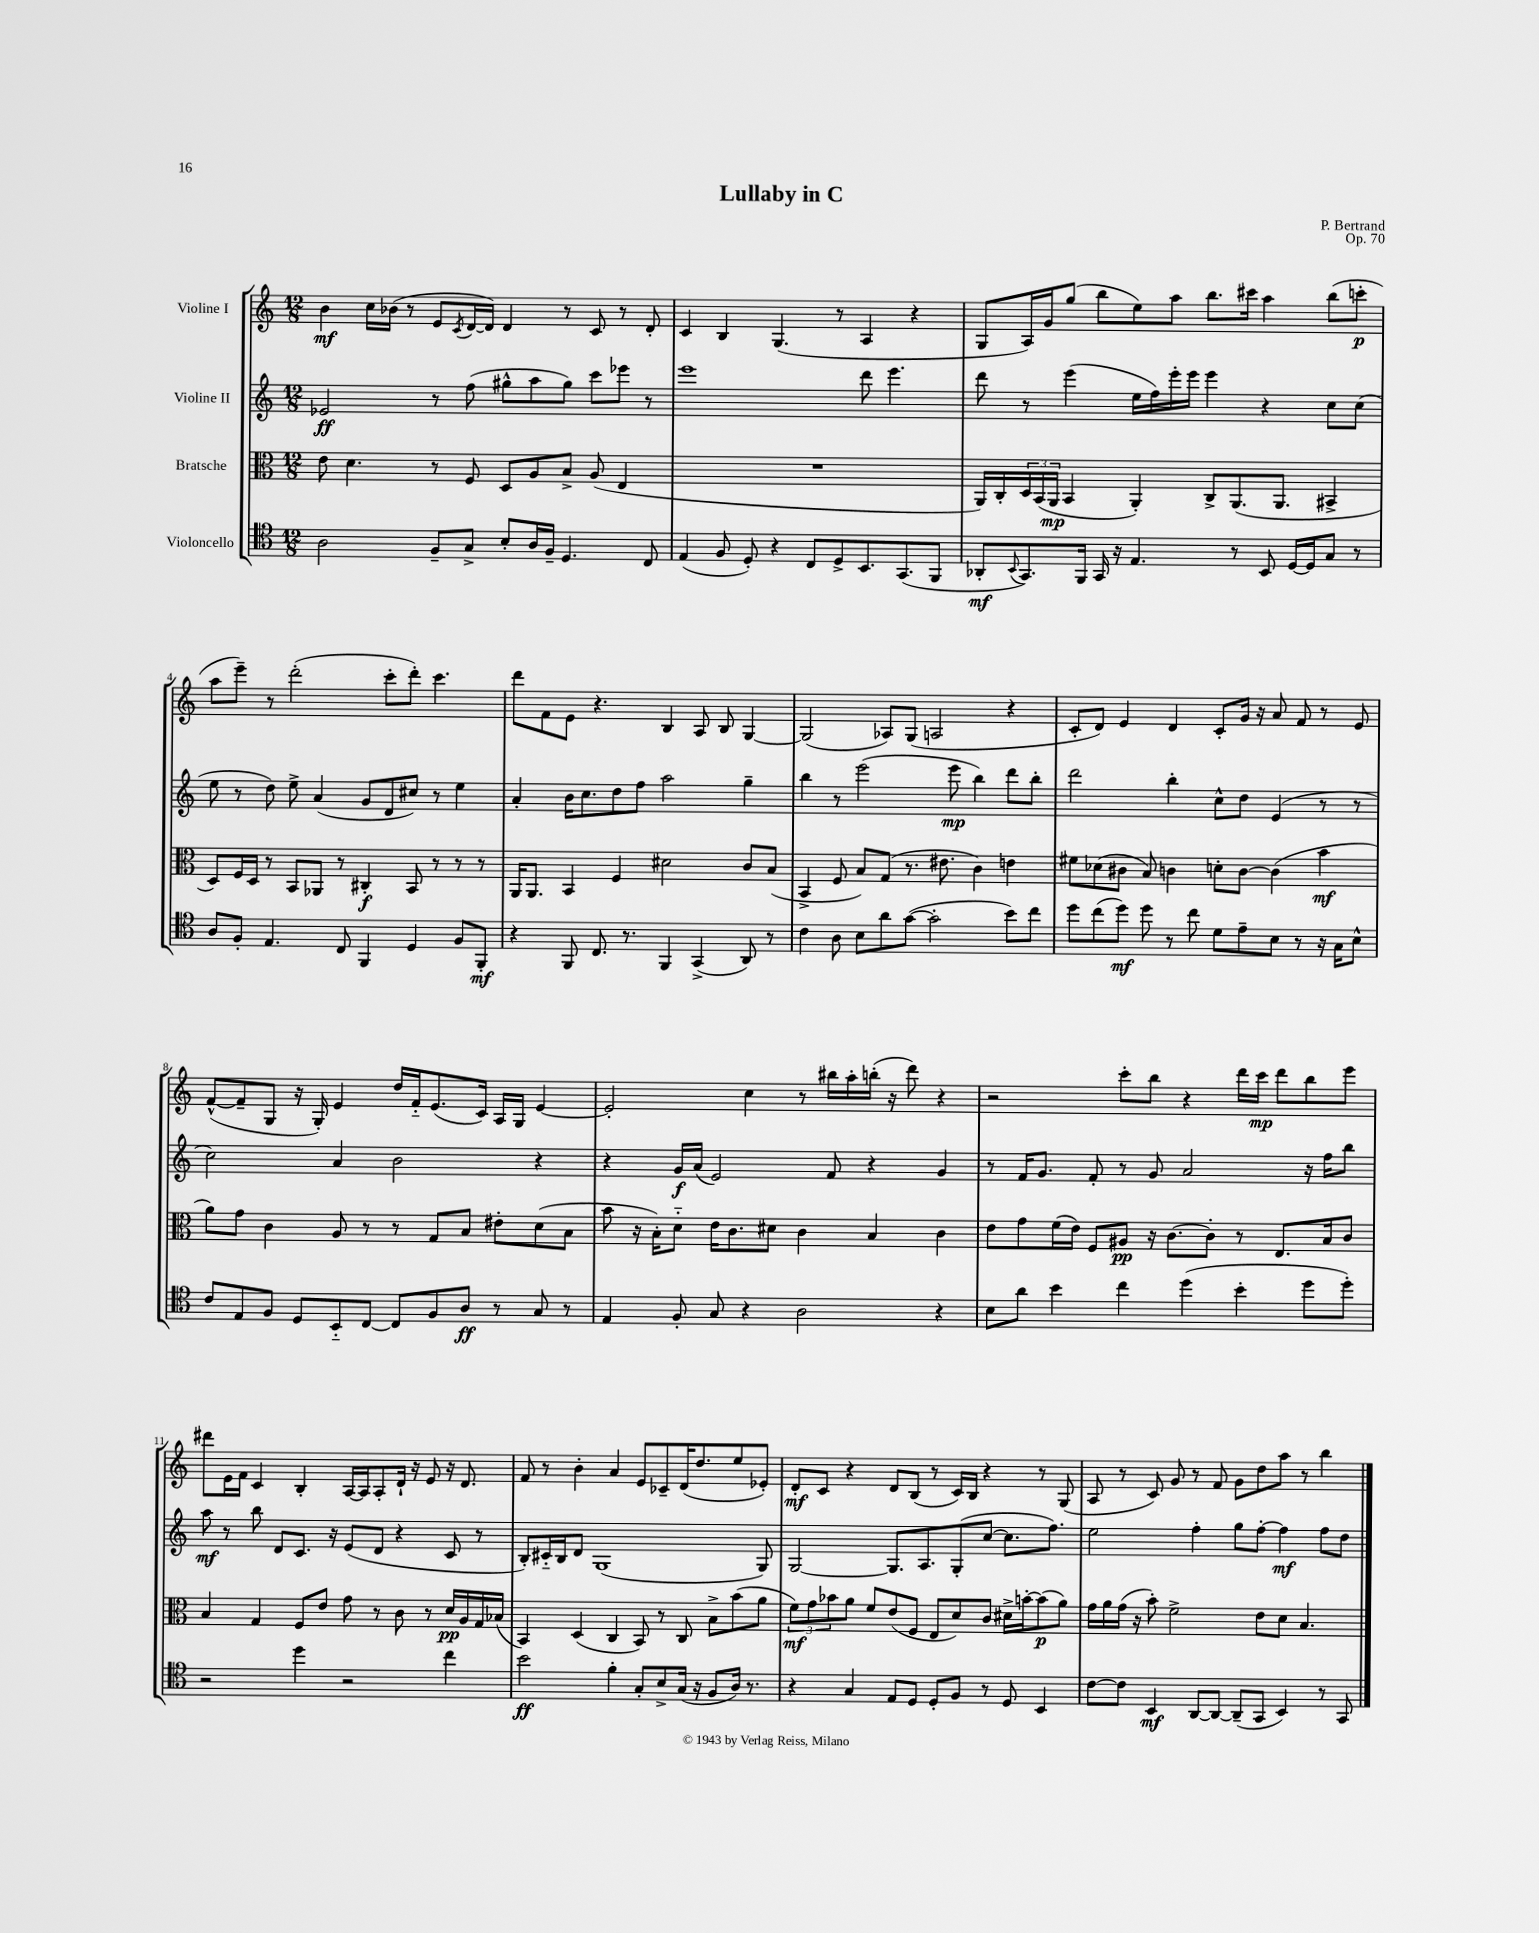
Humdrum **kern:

**kern	**kern	**kern	**kern
*staff4	*staff3	*staff2	*staff1
*clefC4	*clefC3	*clefG2	*clefG2
*k[]	*k[]	*k[]	*k[]
*M12/8	*M12/8	*M12/8	*M12/8
2A\	8e\	2e-/	4b\
.	4.d\	.	.
.	.	.	16cc\LL
.	.	.	(16b-\JJ
.	.	.	8r
8F~/L	8r	8r	8e/L
.	.	.	8qc/
8G^/J	8F/	(8ff\	[16d/L
.	.	.	16d/]JJ)
8B'/L	8D/L	8gg#^^\L	4d/
16A/L	8A/	8aa\	.
16F~/JJ	.	.	.
4.D/	8B^/J	8gg#\J)	8r
.	(8A/	8ccc\L	8c/
.	4E/	8eee-\J	8r
8C/	.	8r	8d'/
=	=	=	=
(4E/	1.r	1eee	4c/
8F/	.	.	4B/
8D'/)	.	.	.
4r	.	.	(4.G/
8C/L	.	.	.
8D^/	.	.	8r
8.BB/	.	8ddd\	4A/
.	.	4.eee\	.
(8.GG/	.	.	.
.	.	.	4r
8FF/J	.	.	.
=	=	=	=
8AA-'/L	16AA/LL)	8ddd\	8G/L
.	16C'/	.	.
8qqBB/	.	.	.
8.GG/)	24D/	8r	16A/L)
.	(24BB/	.	.
.	.	.	16g/J
.	24AA/JJ	.	.
.	4BB/	(4eee\	(8gg/J
16FF/Jk	.	.	.
16GG/	.	.	8bb\L
16r	.	.	.
4.E/	4AA'/)	16ee\LL	8ee\)
.	.	16ff\)	.
.	.	16eee'\	8aa\J
.	.	16eee\JJ	.
.	8C^/L	4eee\	8.bb\L
8r	(8.AA/	.	.
.	.	.	16ccc#\Jk
8BB/	.	4r	4aa\
.	8.AA/J	.	.
[16D/LL	.	.	.
16D/]J	.	.	.
8G/J	4BB#^/	8cc\L	(8bb\L
8r	.	(8cc\J	8ccc'\J
=	=	=	=
8A/L	8D/L)	8ee\	8aa\L
8F'/J	16F/L	8r	8eee~\J)
.	16D/JJ	.	.
4.E/	8r	8dd\)	8r
.	8BB/L	8ee^\	(2ddd'\
.	8AA-/J	(4a/	.
8C/	8r	.	.
4FF/	4C#'/	8g/L	.
.	.	8d/	8ccc'\L
4D/	8BB/	8cc#/J)	8ddd'\J)
.	8r	8r	4.ccc\
8F/L	8r	4ee\	.
8FF'/J	8r	.	.
=	=	=	=
4r	16AA/LK	4a'/	8ddd\L
.	8.AA/J	.	.
.	.	.	8f\
8FF/	4BB/	16b\LK	8e\J
.	.	8.cc\	.
8.C/	.	.	4.r
.	4F/	8dd\	.
8.r	.	.	.
.	.	8ff\J	.
4FF/	2d#\	2aa\	4B/
(4GG^/	.	.	8A/
.	.	.	8B/
8AA/)	8c/L	4gg~\	[4G/
8r	(8B/J	.	.
=	=	=	=
4c\	4BB^/	4bb\	(2G/]
8A\	8F/	8r	.
8B\L	8B/L)	(2eee\	.
8a\	(8G/J	.	8A-/L)
([8g\J	8.r	.	(8G/J
2g'\]	.	.	2A/
.	8.e#\	.	.
.	.	8eee\	.
.	4c\)	4bb\)	.
8b\L)	4e\	8ddd\L	4r
8cc\J	.	8bb'\J	.
=	=	=	=
8dd\L	8f#\L	2ddd\	8c'/L
(8cc\	(8d-\	.	8d/J)
8dd\J)	8c#\J	.	4e/
8dd\	8B/)	.	.
8r	4c\	4bb'\	4d/
8cc\	.	.	.
8d\L	8d'\L	8cc^^\L	8c'/L
8e~\	[8c\J	8dd\J	16g/Jk
.	.	.	16r
8B\J	(4c\]	(4e/	8a/
8r	.	.	8f/
16r	4b\	8r	8r
16G\LK	.	.	.
8B^^\J	.	8r	8e/
=	=	=	=
8c/L	8a\L)	2cc\)	([8f^^/L
8E/	8g\J	.	8f~/]
8F/J	4c\	.	8G/J
8D/L	.	.	16r
.	.	.	16G'/)
8BB'~/	8A/	4a/	4e/
[8C/J	8r	.	.
8C/]L	8r	2b\	16dd/LL
.	.	.	16f'~/J
8F/	8G/L	.	(8.e/
8A/J	8B/J	.	.
.	.	.	16c/Jk)
8r	8e#'\L	.	16A/LL
.	.	.	16G/JJ
8G/	(8d\	4r	[4e/
8r	8B\J	.	.
=	=	=	=
4E/	8b\	4r	2e'/]
.	16r	.	.
.	16B'\LK)	.	.
8F'/	8d'~\J	16g/LL	.
.	.	(16a/JJ	.
8G/	16e\LK	2e/)	.
.	8.c\	.	.
4r	.	.	4cc\
.	8d#\J	.	.
2A\	4c\	.	8r
.	.	8f/	16bb#\LL
.	.	.	16aa'\
.	4B/	4r	(16bb'\JJ
.	.	.	16r
.	.	.	8ddd\)
4r	4c\	4g/	4r
=	=	=	=
8B\L	8e\L	8r	2r
8a\J	8g\	16f/LK	.
.	.	8.g/J	.
4b\	(16f\L	.	.
.	16e\JJ)	.	.
.	8F/L	8f'/	.
4cc\	8A#/J	8r	8ccc'\L
.	16r	8g/	8bb\J
.	[8.c\L	.	.
(4dd\	.	2a/	4r
.	8c'\]J	.	.
4b'\	8r	.	16ddd\LL
.	.	.	16ccc\JJ
.	8.E/L	.	8ddd\L
8dd\L	.	16r	8bb\
.	16B/k	16ff\LK	.
8dd'\J)	8c/J	8bb\J	8eee\J
=	=	=	=
2r	4B/	8aa\	8ddd#\L
.	.	8r	16e\L
.	.	.	16f\JJ
.	4G/	8bb\	4c/
.	.	8d/L	.
4dd\	8F/L	8.c/J	4B'/
.	8e/J	.	.
.	.	16r	.
2r	8g\	(8e/L	[16A/LL
.	.	.	16A/]J
.	8r	8d/J	8A'/
.	8c\	4r	16d`/Jk
.	.	.	16r
.	8r	.	8e/
4cc\	16d/LL	8c/	16r
.	16A/	.	8.d/
.	16G/	8r	.
.	(16B-/JJ	.	.
=	=	=	=
2b\	4BB/)	8B'/L)	8f/
.	.	16c#'~/L	8r
.	.	16B/J	.
.	(4D/	8d/J	4b'\
.	.	(1G	.
4f'\	4C/	.	4a/
8G'/L	8BB/)	.	8e/L
8B^/	8r	.	8c-~/
(16G/Jk	8C/	.	(16d/K
16r	.	.	8.dd/
8F/L	8B^\L	.	.
16A/Jk)	(8b\	.	8ee/
8.r	.	.	.
.	8a\J	8G/)	8e-'/J)
=	=	=	=
4r	12f\L)	[2G/	8d'/L
.	12g\	.	.
.	.	.	8c/J
.	12b-\	.	.
4G/	8a\J	.	4r
.	8f/L	.	.
8E/L	(8e/	8.G/]L	8d/L
8D/J	8F/J	.	(8B/J
.	.	8.A/	.
8D'/L	8E/L	.	8r
8F/J	8d/)	(8G'/	16c/LL)
.	.	.	16B/JJ
8r	8c/J	[8cc/J	4r
8D/	16d#^\LL	8.cc\]L	.
.	[16b'\J	.	.
4BB/	(8b\]	.	8r
.	.	8.ff\J)	.
.	8a\J)	.	(8G/
=	=	=	=
[8c\L	16g\LL	2ee\	8A/
.	16a\	.	.
8c\]J	(16g\JJ	.	8r
.	16r	.	.
4BB/	8b'\)	.	8c/)
.	2f^\	.	8g/
[8AA/L	.	4ff'\	8r
8AA/_J	.	.	8f/
(8AA~/]L	.	8gg\L	8g\L
8GG/J	8e\L	[8ff'\J	8dd\
4BB/)	8d\J	4ff\]	8aa\J
.	4.B/	.	8r
8r	.	8ff\L	4bb\
8GG/	.	8dd\J	.
==	==	==	==
*-	*-	*-	*-
